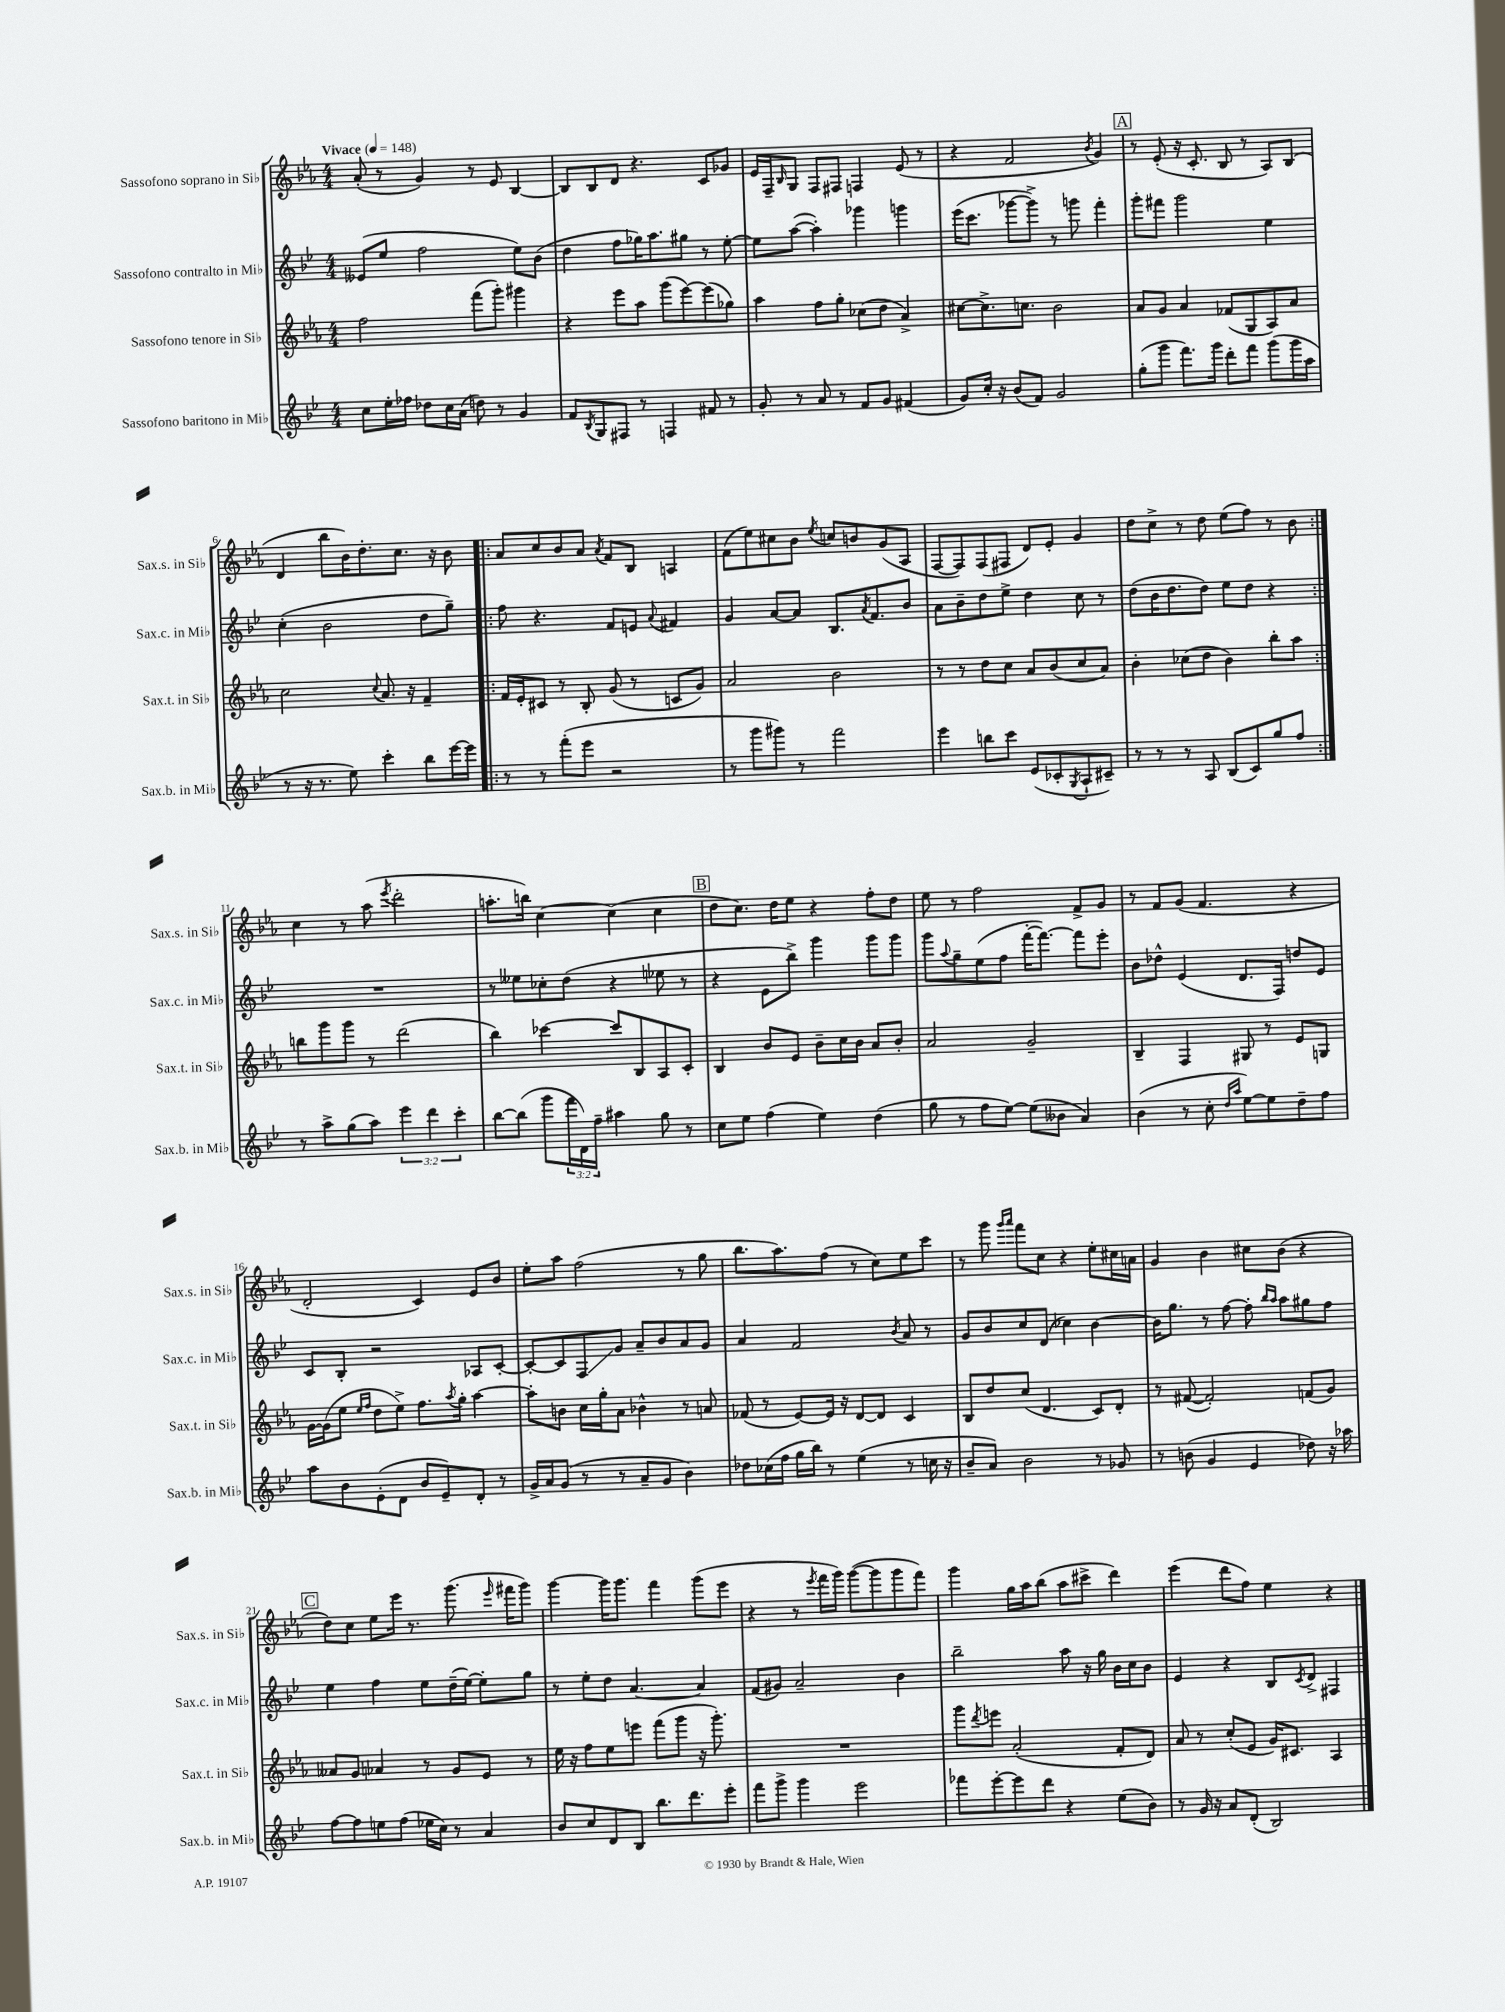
<<
\new StaffGroup <<
\new Staff = "s0" \with { instrumentName = "Sassofono soprano in Sib" shortInstrumentName = "Sax.s. in Sib" } {
    \clef treble \key ees \major \numericTimeSignature \time 4/4 \tempo "Vivace" 4 = 148
    aes'8-.( r8 g'4) r8 ees'8 bes4~ |
    bes8 bes8 d'8 r4. c'8 ges'8 |
    ees'16 f16-- \grace { bes16 } g8 f8 fis8 f4 ees'8( r8 |
    r4 f'2 \acciaccatura { bes'8 } g'4) |
    \mark \markup { \box "A" } r8 ees'8-.( r16 c'8.-. bes8 r8 aes8) bes8( |
    d'4 bes''8 bes'16) d''8.-. c''8. r16 bes'8 |
    \repeat volta 2 { aes'8 c''8 bes'8 aes'8 \acciaccatura { aes'8 } f'8 bes8 a4 |
    f'8( ees''8) cis''8 bes'8 \acciaccatura { ees''8 } c''8 b'8 g'8( aes8 |
    f8~ f8) f8( fis8 d'8) ees'8-. g'4 |
    d''8 c''8-> r8 d''8 ees''8( f''8) r8 bes'8 | }
    c''4 r8 aes''8( \acciaccatura { ees'''8 } d'''2-. |
    a''8.-. b''16) c''4~ c''4( c''4 |
    \mark \markup { \box "B" } d''8 c''8.) d''16 ees''8 r4 f''8-. d''8 |
    ees''8 r8 f''2 f'8-> g'8 |
    r8 f'8 g'8( f'4. r4 |
    d'2-. c'4) ees'8 bes'8 |
    ees''8-. aes''8 f''2( r8 g''8 |
    bes''8. aes''8.) f''8( r8 c''8) ees''8 c'''8 |
    r8 g'''8 \grace { g'''16 aes'''16 } f'''8 c''8 r4 ees''8-. cis''16 a'16 |
    g'4 bes'4 cis''8 bes'8( r4 |
    \mark \markup { \box "C" } d''8) c''8 ees''8 ees'''16 r8. g'''8.( \grace { ees'''16 } fis'''16 g'''8) |
    g'''4~ g'''16 g'''8. f'''4 g'''8( ees'''8 |
    r4 r8 \acciaccatura { ees'''8 } f'''16 g'''16) g'''8~( g'''8 g'''8 f'''8) |
    g'''4 g''16 aes''16 bes''8( aes''8 cis'''8-> d'''4) |
    ees'''4( d'''8 f''8) ees''4 r4 \bar "|." |
}
\new Staff = "s1" \with { instrumentName = "Sassofono contralto in Mib" shortInstrumentName = "Sax.c. in Mib" } {
    \clef treble \key bes \major \numericTimeSignature \time 4/4
    eeses'8( ees''8 f''2 ees''8) bes'8( |
    d''4 f''8 ges''16) a''8. gis''8 r8 ees''8~-. |
    ees''8 a''8~( a''4-.) ges'''4 g'''4 |
    ees'''16( c'''8. ges'''8~ ges'''8->) r8 g'''8 f'''4-. |
    \mark \markup { \box "A" } g'''8-. fis'''8 g'''2 ees''4 |
    c''4-.( bes'2 d''8 g''8--) |
    \repeat volta 2 { f''8 r4. f'8 e'8 \appoggiatura { a'8 } fis'4 |
    g'4 a'8~ a'8 bes8. \acciaccatura { a'8 } f'8. bes'8 |
    a'8 bes'8-- d''8 ees''8-> d''4 c''8 r8 |
    d''8( bes'16 d''8. d''8) ees''8 d''8 r4 | }
    R1 |
    r8 eeses''8 ces''8-. d''8( r4 ees''8 r8 |
    \mark \markup { \box "B" } r4 ees'8 bes''8->) g'''4 g'''8 g'''8 |
    g'''8 \appoggiatura { a''8 } g''8-- ees''8( f''8 f'''16~-. f'''8.~) f'''8 ees'''8-. |
    bes'8 des''8-^ ees'4( d'8. f16) d''8 ees'8 |
    c'8 bes8-. r2 aes8 c'8~-. |
    c'8~-. c'8 f8\glissando g'8 a'8-- bes'8 a'8 g'8 |
    a'4 f'2 \acciaccatura { bes'8 } a'8 r8 |
    g'8 bes'8 c''8 d'8( ces''4) bes'4~ |
    bes'16 g''8. r8 f''8~ f''8-. \grace { bes''16 a''16 } a''8 gis''8 f''8 |
    \mark \markup { \box "C" } ees''4 f''4 ees''8 d''16--( ees''16~) ees''8-. g''8 |
    r8 ees''8-. d''8 a'4.~ a'4 |
    f'8( gis'8) a'2-- bes'4 |
    bes''2-- a''8 r16 g''16 bes'16 c''16 bes'8 |
    ees'4 r4 bes8 \acciaccatura { c'8 } d'8-> fis4 \bar "|." |
}
\new Staff = "s2" \with { instrumentName = "Sassofono tenore in Sib" shortInstrumentName = "Sax.t. in Sib" } {
    \clef treble \key ees \major \numericTimeSignature \time 4/4
    f''2 f'''8( g'''8-.) gis'''4 |
    r4 ees'''8 aes''8 g'''8( ees'''8~) ees'''8( ges''8) |
    aes''4 f''8 g''8-. ces''8( d''8 aes'4->) |
    cis''8~ cis''8.-> c''8. bes'2 |
    \mark \markup { \box "A" } aes'8 g'8 aes'4 fes'8( g8 aes8) aes'8 |
    c''2 \appoggiatura { c''8 } aes'8. r16 f'4-- |
    \repeat volta 2 { f'16 ees'16-. cis'8 r8 bes8-. g'8( r8 c'8 g'8) |
    aes'2 bes'2 |
    r8 r8 d''8 c''8 aes'8 bes'8( c''8 aes'8) |
    bes'4-. ces''8( d''8 bes'4) bes''8-. aes''8 | }
    b''8 g'''8 g'''8 r8 d'''2( |
    bes''4) ces'''4~ ces'''8 bes8 aes8 c'8-. |
    \mark \markup { \box "B" } bes4 bes'8 ees'8 bes'8-- c''16 bes'16 aes'8 bes'8-. |
    aes'2 g'2-- |
    bes4-- f4 gis8 r8 ees'8 g8 |
    g'16~ g'16( ees''8 \grace { ees''16 f''16 } d''8 ees''8->) f''8. \acciaccatura { aes''8 } g''16-. aes''4~ |
    aes''8-. b'8 c''16 g''16-. aes'8 bes'4-^ r8 a'8 |
    fes'8( r8 ees'8~) ees'16 r16 d'8~ d'8 c'4 |
    bes8 d''8 c''8( d'4. c'8) d'8-. |
    r8 fis'8~( fis'2-.) f'8( g'8) |
    \mark \markup { \box "C" } aeses'8 g'8 aes'4 r8 g'8 ees'8 r8 |
    ees''16 r16 f''8 ees''8 e'''8 f'''8( g'''8 r16 g'''8.-.) |
    R1 |
    g'''8 \acciaccatura { d'''8 } e'''8 aes'2-.( f'8-. d'8) |
    aes'8 r8 c''8-.( ees'8 g'16) cis'8. aes4 \bar "|." |
}
\new Staff = "s3" \with { instrumentName = "Sassofono baritono in Mib" shortInstrumentName = "Sax.b. in Mib" } {
    \clef treble \key bes \major \numericTimeSignature \time 4/4 \override Staff.TupletNumber.text = #tuplet-number::calc-fraction-text
    c''8 ees''16-. fes''16 des''8 c''16 a'16( d''8) r8 g'4 |
    f'8 \acciaccatura { bes8 } g8 fis8 r8 f4 fis'8 r8 |
    g'8-. r8 a'8 r8 f'8 g'8 fis'4( |
    g'8) c''16-. r16 bes'8( f'8) g'2 |
    \mark \markup { \box "A" } g''8-.( g'''8 f'''8.) g'''16 d'''8-. f'''8 g'''8( g'''16 a''16 |
    r8 r16 r8. ees''8) c'''4-. bes''8 ees'''16~ ees'''16 |
    \repeat volta 2 { r8 r8 f'''8-.( ees'''8 r2 |
    r8 g'''8 gis'''8) r8 f'''2 |
    ees'''4 b''8 c'''8 ees'8( ces'8-. \acciaccatura { g8 } a8-! cis'8--) |
    r8 r8 r8 a8 bes8( c'8) g''8 f''8 | }
    r8 a''8-> g''8( a''8) \tuplet 3/2 { ees'''4 d'''4 c'''4-. } |
    bes''8~ bes''8( g'''8 \tuplet 3/2 { f'''16 d'16) f''16-- } ais''4 g''8 r8 |
    \mark \markup { \box "B" } c''8 ees''8 f''4( ees''4) d''4( |
    g''8 r8 f''8 ees''8~) ees''8( beses'8 a'4) |
    bes'4( r8 c''8-. \grace { d''16 a''16 } ees''8~) ees''8 d''8-- f''8 |
    a''8 bes'8 ees'8-.( d'8 bes'8 ees'8--) d'8-. r8 |
    g'16-> a'16 g'8( r8 r8 a'8-- g'8 bes'4) |
    des''8 ces''16( f''16 g''16 bes''16) r8 ees''4( r8 c''16 r16 |
    bes'8-- a'8) bes'2 r8 ges'8 |
    r8 b'8( g'4 ees'4 des''8) r16 aes''16 |
    \mark \markup { \box "C" } f''8~ f''8 e''8 f''8( ees''16 c''16) r8 a'4 |
    bes'8 c''8 d'8 bes8 bes''8. d'''8. ees'''8-. |
    f'''8 g'''8-> g'''4 ees'''2 |
    fes'''8 ees'''8~-. ees'''8 d'''8 r4 ees''8( bes'8) |
    r8 g'16 r16 a'8 d'8-.( bes2) \bar "|." |
}
>>
>>
